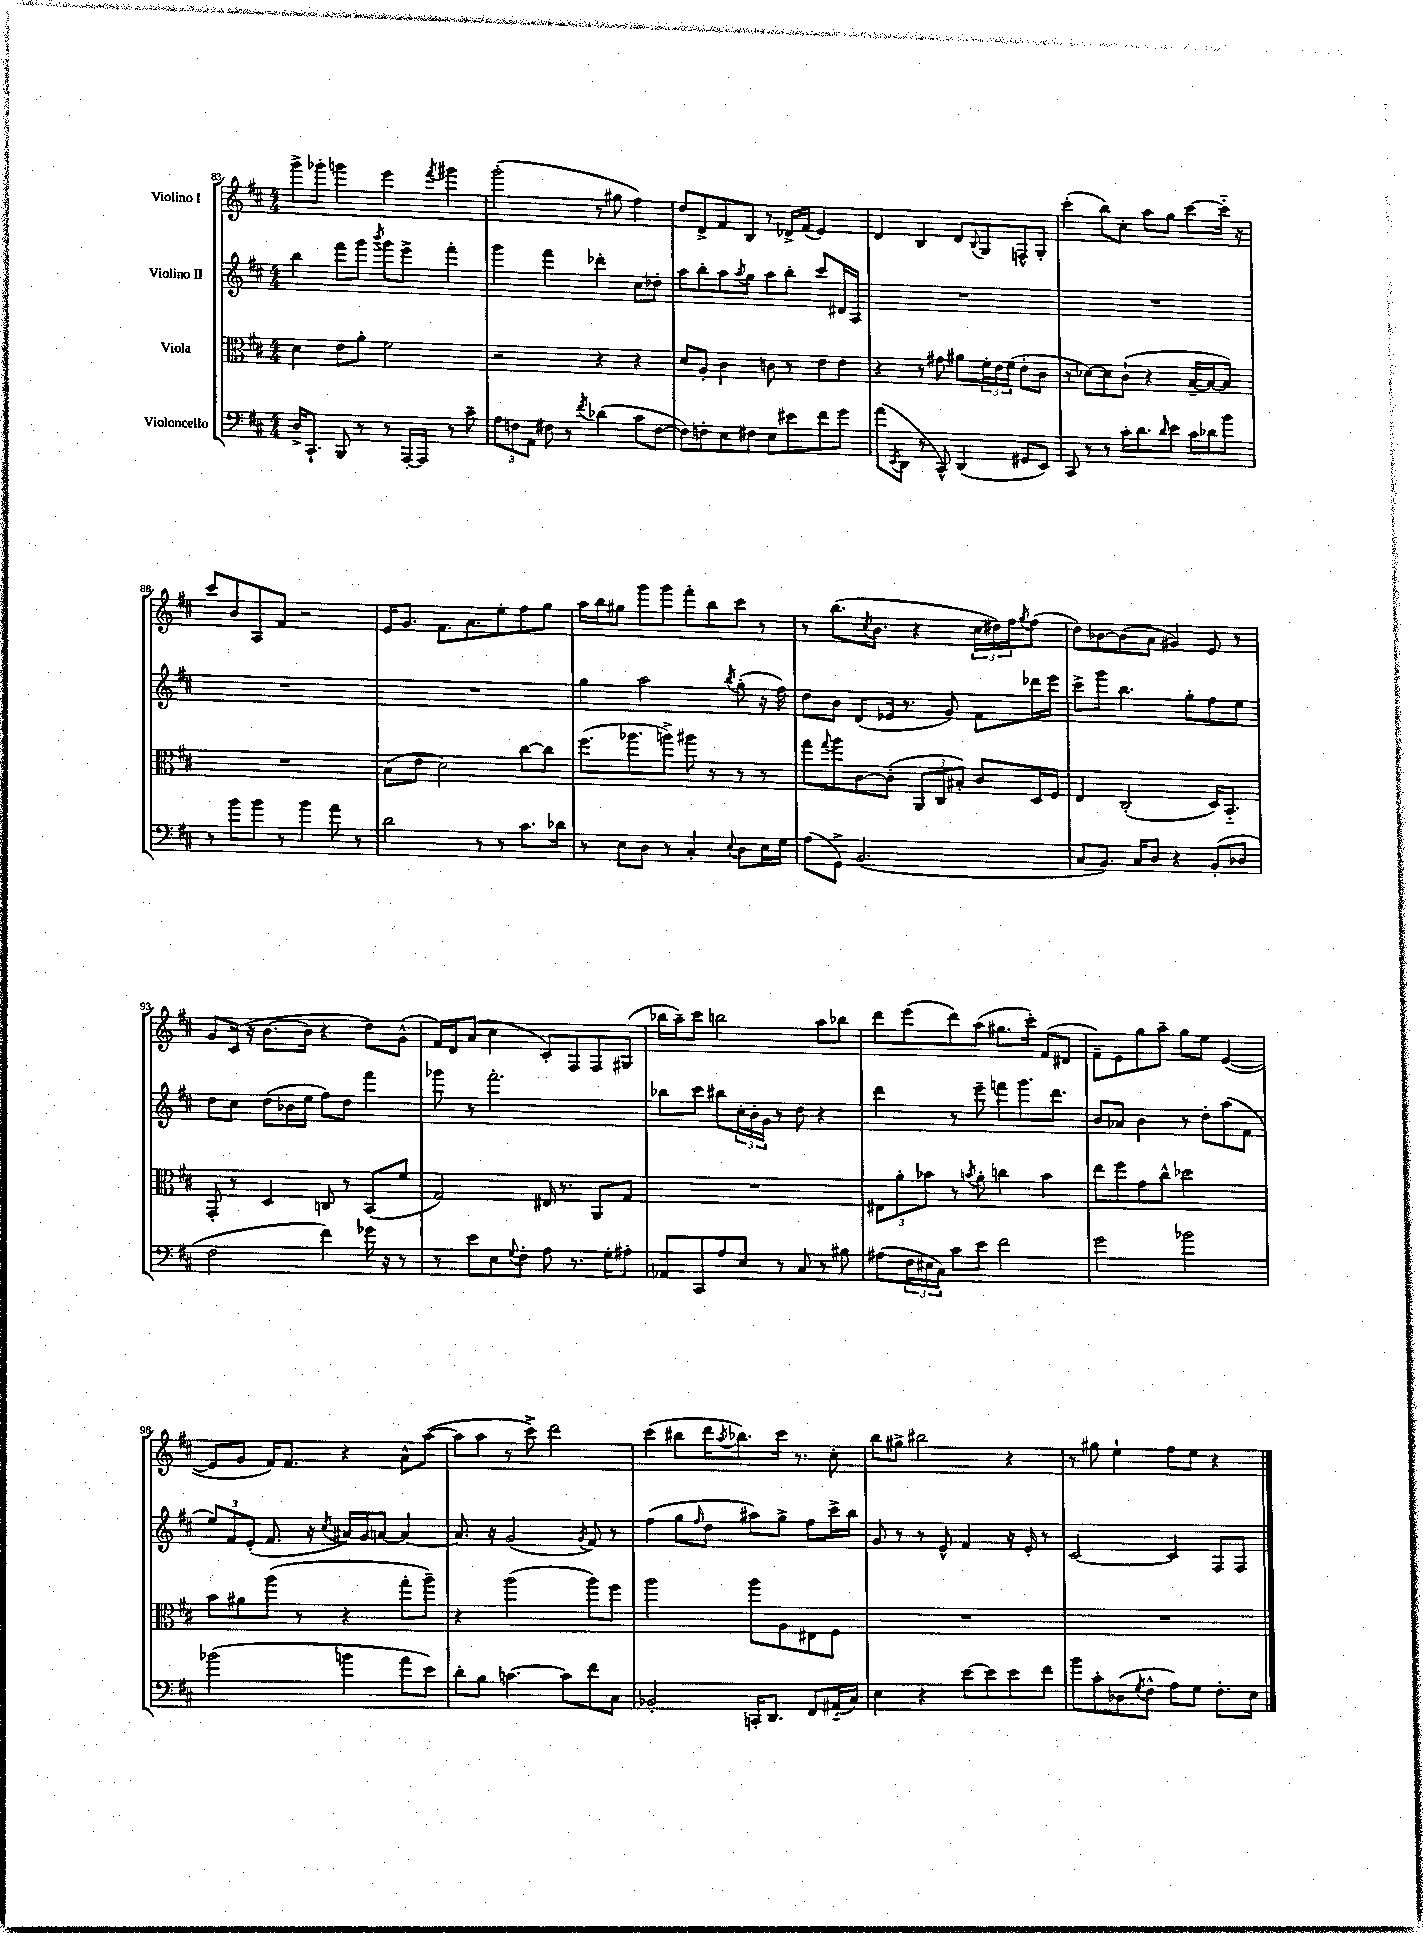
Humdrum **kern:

**kern	**kern	**kern	**kern
*part4	*part3	*part2	*part1
*staff4	*staff3	*staff2	*staff1
*I"Violoncello	*I"Viola	*I"Violino II	*I"Violino I
*clefF4	*clefC3	*clefG2	*clefG2
*k[f#c#]	*k[f#c#]	*k[f#c#]	*k[f#c#]
*M4/4	*M4/4	*M4/4	*M4/4
=83	=83	=83	=83
16D^/KL	4d\	4bb\	8ggg^\L
8.CC#`/J	.	.	.
.	.	.	8ggg-X'\J
8BBB/	8e\L	8fff#\L	4gggn\
8r	8a'\J	8ggg\J	.
.	.	8qbbb/	.
8r	2f#\	8ggg\L	4eee\
[16AAA'/LL	.	8eee^\J	.
16AAA/JJ]	.	.	.
.	.	.	8qfff#/
8r	.	4fff#'\	4ggg#X\
8c#~\	.	.	.
=84	=84	=84	=84
12A\L	2r	4ggg\	(2ggg'\
12Fn\	.	.	.
12AA\J	.	.	.
8F#X\	.	4fff#\	.
8r	.	.	.
8qf#/	.	.	.
(4d-X\	4r	4ddd-X'\	8r
.	.	.	8gg#X\
8c#\L	4r	8cc#\L	4ff#\)
[8F#\J	.	8dd-X'\J	.
=85	=85	=85	=85
8F#\L])	8d/L	8aa\L	8dd/L
8Fn'\	8A'/J	8bb'\	8d^/
8E\	4c#\	8aa\	8f#/
.	.	8qaa/	.
8F#X\J	.	8gg\J	8B/J
8E\L	8cn\	8aa\L	8r
8e#X\	8r	8bb'\J	16d-X^/LL
.	.	.	(16f#/JJ
8f#\	8e\L	8ccc#/L	4e/)
8g\J	8e\J	16d#X/L	.
.	.	16A/JJ	.
=86	=86	=86	=86
(8a\L	4r	1r	4d/
8qEE/	.	.	.
8DD\J	.	.	.
8r	8r	.	4B/
8CC#^^/)	8g#X\	.	.
(4DD/	8a#X\L	.	8d/L
.	.	.	8qqB/
.	24f#'\L	.	8G/
.	24e\	.	.
.	(24f#\JJ	.	.
8GG#X/L	8e'\L	.	8Fn^^/
8EE/J)	8c#\J	.	8G'/J
=87	=87	=87	=87
8CC#/	8r	1r	(4ccc#'\
8r	[8d-X\L)	.	.
8r	8d-\]	.	8bb\L)
16c#'\KL	(8c#`\J	.	8cc#'\J
8.d\	.	.	.
.	4r	.	8aa\L
16qqd/	.	.	.
8e\J	.	.	8gg\J
16c#\LL	[16B~/LL	.	[8ccc#\L
16d-X\J	16B/J_	.	.
8b\J	8B/J])	.	16ccc#\Jk]
.	.	.	16r
!!LO:LB:g=z
=88	=88	=88	=88
8r	1r	1r	8ccc#/L
8b\L	.	.	8b/
8b\J	.	.	8A/
8r	.	.	8f#/J
4b\	.	.	2r
8a\	.	.	.
8r	.	.	.
=89	=89	=89	=89
2d\	(8B\L	1r	16e/KL
.	.	.	8.g/J
.	8e\J	.	.
.	2d\)	.	8.f#\L
.	.	.	8.a\
8r	.	.	.
8r	.	.	8ee'\
8.c#\L	[8cc#\L	.	8ff#\
.	8cc#\J]	.	8gg\J
16d-X\Jk	.	.	.
=90	=90	=90	=90
8r	(8.ff#\L	4gg\	16aa\LL
.	.	.	16bb\J
8E\L	.	.	8gg#X\J
.	8.aa-X\	.	.
8D\J	.	2aa\	8ggg\L
8r	8aan^\J)	.	8ggg\J
4C#'/	8aa#X\	.	8fff#'\L
.	8r	.	8bb\
8qqE/	.	8qbb/	.
8D\L	8r	(8gg'\	8ccc#\J
16E\L	8r	16r	8r
16G\JJ	.	16ff#\)	.
=91	=91	=91	=91
(8A\L	8gg\L	8dd\L	8r
.	8qqgg/	.	.
8GG^\J)	8aa\	8b\J	(8.bb\L
(2.BB/	[8c#\	(8d/L	.
.	.	.	8qcc#/
.	.	.	8.b\J
.	(8c#'\J]	16e-X/Jk	.
.	.	8.r	.
.	12AA/L	.	4r
.	12C#/	.	.
.	.	8g/)	.
.	12B#X'/J)	.	.
.	8c#/L	8f#\L	24cc#\LL
.	.	.	24dd#X\)
.	.	.	24ff#\J
.	.	.	8qgg/
.	16D/L	16ddd-X\L	(8ff#\J
.	16F#/JJ	16eee\JJ	.
=92	=92	=92	=92
8C#/L	4E/	8ccc#^\L	8dd\L)
8.BB/J)	.	8ggg\J	[8b-X\
.	(2C#'/	4.bb\	(8b-\]
16C#/KL	.	.	.
8D/J	.	.	8a\J
4r	.	.	4g#X/)
.	.	8gg'\L	.
(8BB'/L	16D/KL)	8ff#\	8e/
.	8.BB/J	.	.
8D-X/J	.	8ee\J	8r
!!LO:LB:g=z
=93	=93	=93	=93
2F#\	8GG'/	8dd\L	8g/L
.	8r	8cc#\J	(16c#/Jk
.	.	.	16r
.	4D/	(8dd\L	[8.b\L
.	.	16b-X\L	.
.	.	16ee\JJ	16b\Jk]
4f#\)	8Cn/	8ff#\L)	4r
.	8r	8dd\J	.
16g-X\	(8BB/L	4fff#\	8dd\L)
16r	.	.	.
8r	8f#/J	.	(8g^^\J
=94	=94	=94	=94
8r	2G/)	8ggg-X\	16f#/LL)
.	.	.	16d/J
8e\L	.	8r	(8a/J
8E\	.	2.fff#'\	4cc#\
8qqG/	.	.	.
8F#'\J	.	.	.
8A\	16E#X/	.	8c#'/L)
.	8.r	.	.
8.r	.	.	8F#/
.	8AA/L	.	8F#/
16G'\KL	.	.	.
8A#X'\J	8G/J	.	(8G#X/J
=95	=95	=95	=95
8AA-X/L	1r	8bb-X\L	16bb-X\LL
.	.	.	16aa~\J)
8CC#/	.	8ccc#\J	8ccc#\J
8A/	.	8bb#X\L	2bbn\
8E/J	.	24cc#'\L	.
.	.	24b'\	.
.	.	24g\JJ	.
8r	.	8r	.
8C#/	.	8dd\	.
8r	.	4r	8aa\L
8B#X\	.	.	8bb-X\J
=96	=96	=96	=96
(8A#X\L	12E#X\L	4ddd\	8ddd\L
.	12a'\	.	.
24F#\L	.	.	(8eee\
24E#X\	12b-X\J	.	.
24C#\JJ)	.	.	.
8c#\L	8r	8r	8ddd\)
.	8qbn/	.	.
8e\J	8a'\	8eee~\	(8aa\J
2f#\	4ccn\	8fffn\L	8.gg#X\L
.	.	8.ggg\	.
.	.	.	16ccc#'\Jk)
.	4b\	.	(8f#/L
.	.	8.ddd\J	.
.	.	.	8d#X/J
=97	=97	=97	=97
2g\	8ee\L	8b/L	8f#~\L)
.	8ff#\	8a-X/J	8e\
.	8g\	4b\	8gg\
.	8cc#^^\J	.	8aa~\J
2b-X\	2dd-X\	8r	8gg\L
.	.	8dd'\L	8ee\J
.	.	(8aa\	([4e/
.	.	8f#\J	.
!!LO:LB:g=z
=98	=98	=98	=98
(2b-X\	8b\L	12ee/L)	8e/L]
.	.	12f#/	.
.	8a#X\	.	8g/J
.	.	(12e'/J	.
.	(8aa\J	8.f#/	16f#/KL)
.	.	.	8.f#/J
.	8r	.	.
.	.	16r	.
.	.	8qcc#/	.
4bn\	4r	16a#X/LL)	4r
.	.	16g/J	.
.	.	[8an/J	.
8a\L	8gg'\L	4a/_	8a^^\L
8e\J)	8aa~\J)	.	([8aa\J
=99	=99	=99	=99
8d'\L	4r	8.a/]	8aa\L]
8B\J	.	.	8aa\J
.	.	16r	.
[4.cn\	(2aa\	(2g/	8r
.	.	.	8ccc#^\)
.	.	.	2ddd\
8c\L]	.	.	.
.	.	8qg/	.
8f#\	8aa\L)	8f#/)	.
8C#\J	8ff#\J	8r	.
=100	=100	=100	=100
2BB-X'/	2aa\	(4ff#\	(4ccc#\
.	.	8gg\L	8bb#X\L
.	.	16qqff#/	.
.	.	8dd\J	16ddd\K
.	.	.	8qaa/
.	.	.	8.bb-X\)
16CCn'/KL	8aa\L	8aa#X\L)	.
8.DD/J	.	.	.
.	8A\	8gg^\J	16ccc#\Jk
.	.	.	8.r
8FF#/L	8E#X\	8ff#\L	.
(16AA#X/L	8F#\J	16ccc#^\L	8cc#'\
16C#/JJ)	.	16bb\JJ	.
=101	=101	=101	=101
4E\	1r	8g/	8bb\L
.	.	8r	8gg#X^\J
4r	.	8r	2bb#X\
.	.	8e^^/	.
[8e\L	.	4f#/	.
8e\]	.	.	.
8e\	.	16r	4r
.	.	16e'/	.
8f#\J	.	8r	.
=102	=102	=102	=102
8b\L	1r	[2c#/	8r
8c#'\	.	.	8gg#X\
(8D-X\	.	.	4ee`\
8qG/	.	.	.
8F#^^\J	.	.	.
8A\L)	.	4c#/]	8ff#\L
8G\J	.	.	8ee\J
8.F#'\L	.	8F#/L	4r
.	.	8F#/J	.
16E\Jk	.	.	.
==	==	==	==
*-	*-	*-	*-
